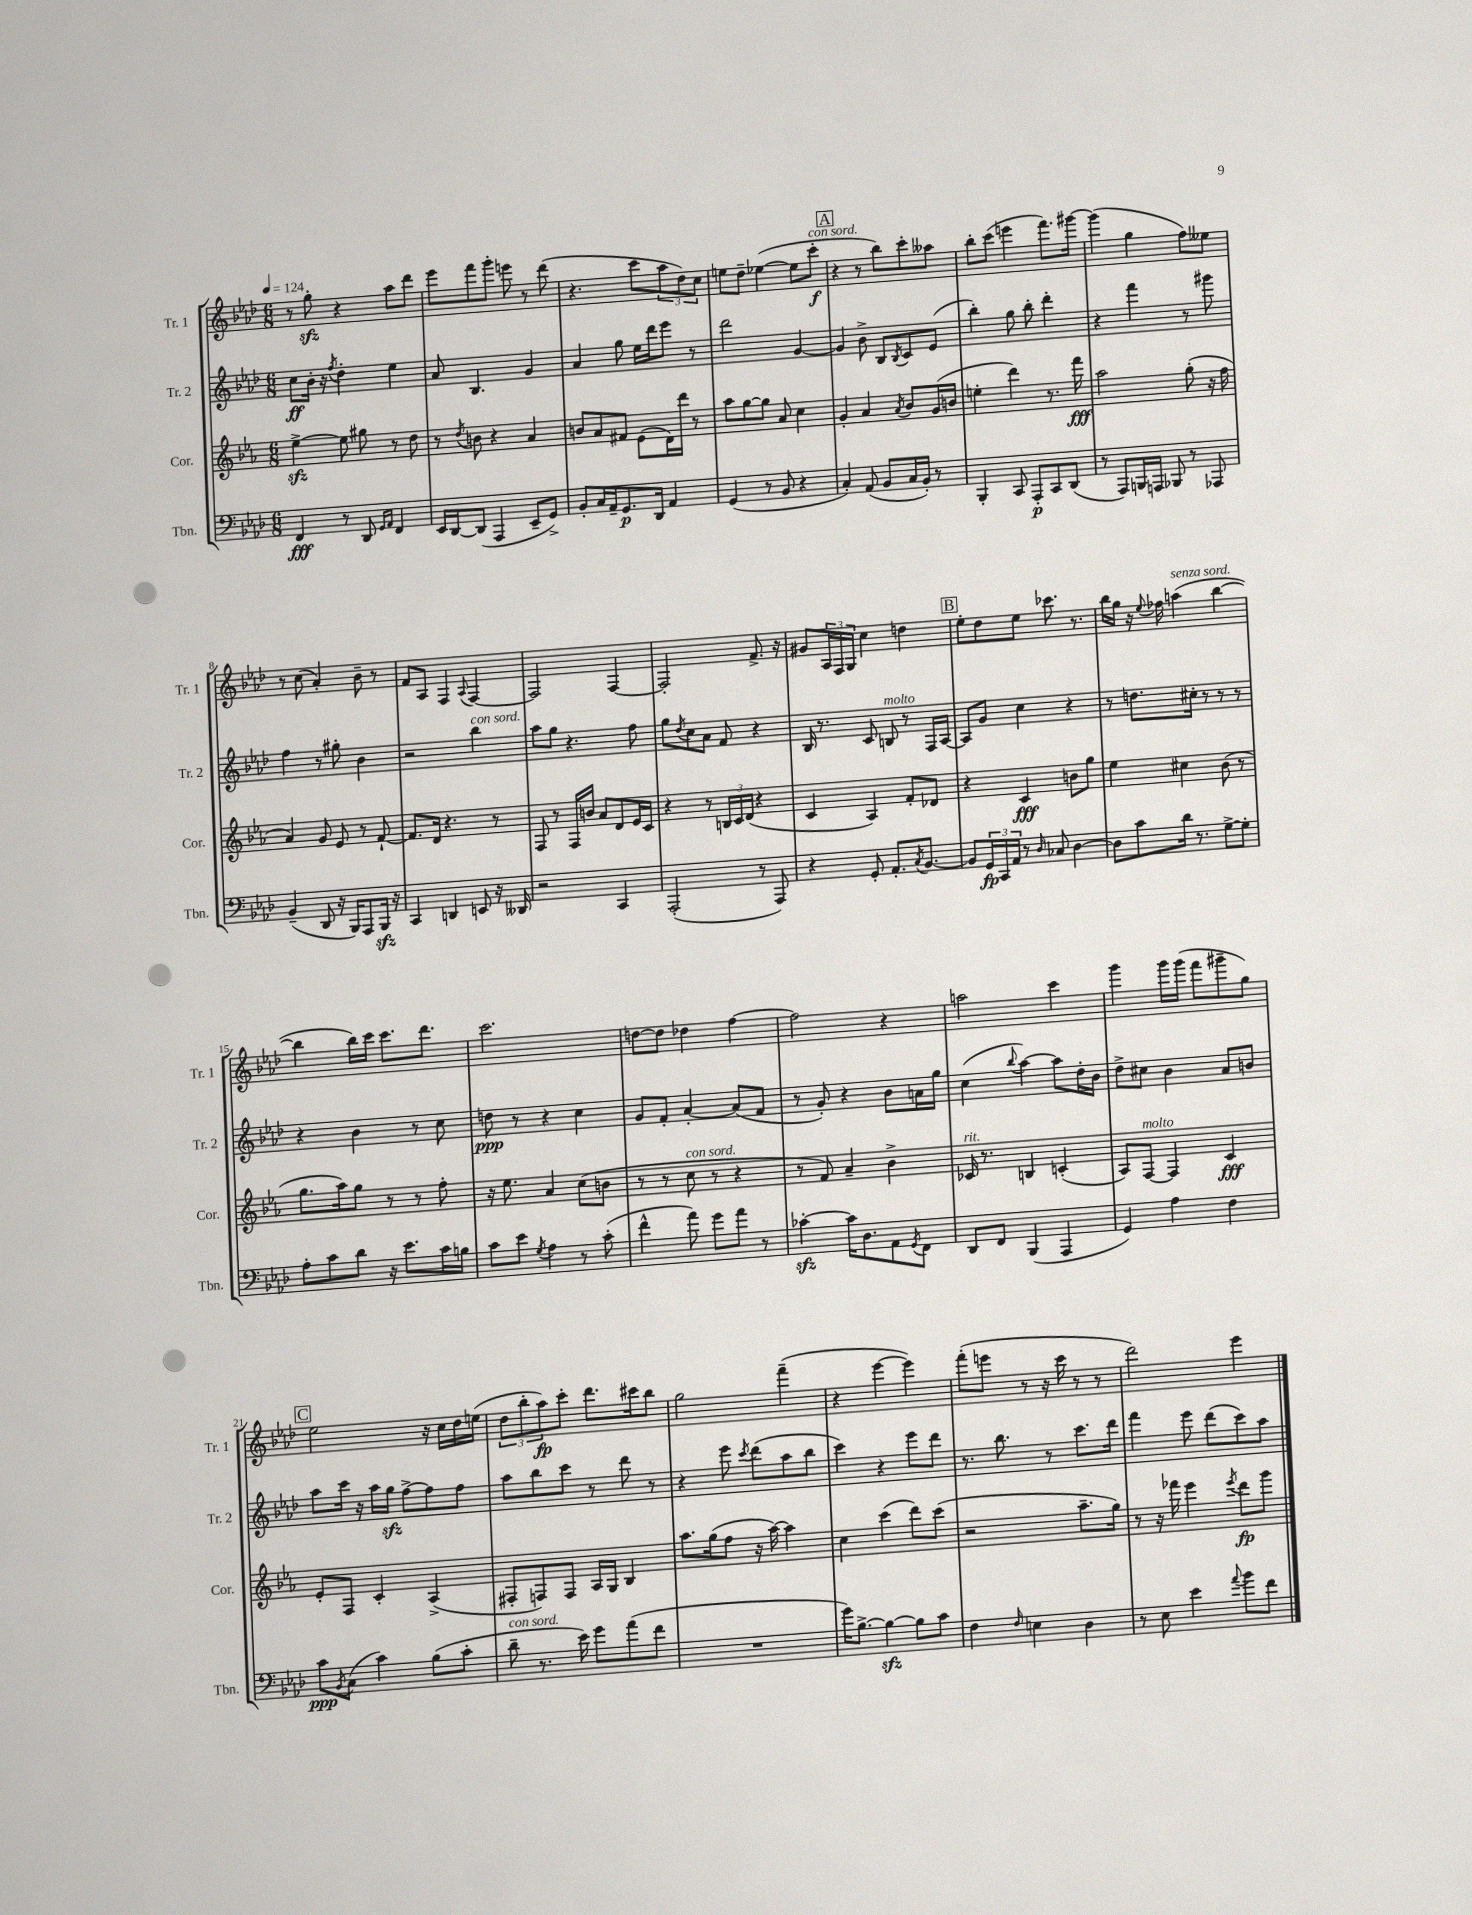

**kern	**kern	**kern	**kern
*staff4	*staff3	*staff2	*staff1
*clefF4	*clefG2	*clefG2	*clefG2
*k[b-e-a-d-]	*k[b-e-a-]	*k[b-e-a-d-]	*k[b-e-a-d-]
*M6/8	*M6/8	*M6/8	*M6/8
*MM124	*MM124	*MM124	*MM124
4FF	[4ee-^	8cc	8r
.	.	16b-'	8gg'
.	.	16r	.
.	.	8qff	.
8r	8ee-]	4dd-'	4r
8DD-	8gg#	.	.
16qqGG	.	.	.
16qqAA-	.	.	.
4FF	8r	4ee-	8aa-
.	8dd	.	8ddd-
=	=	=	=
16EE-	8r	8a-	8eee-
[16DD-	.	.	.
.	8qdd	.	.
(8DD-]	8b	4.B-	8fff
4AAA-	4r	.	8ggg'
.	.	.	8eee
8EE-~	4a-	4g	8r
8GG^)	.	.	(8ddd-
=	=	=	=
8BB-'	8b	4a-	4.r
16C	8a-	.	.
16AA-~	.	.	.
8.GG	8f#	8gg	.
.	(8e-	16ee-	8ccc
16DD-	.	16ddd-	.
4AA-	16d)	8eee-	12aa-
.	16ddd	.	.
.	.	.	12dd-)
.	8r	8r	.
.	.	.	12cc
=	=	=	=
(4GG	8aa-	2ddd-	8ee
.	[8gg	.	8dd-~
8r	8gg]	.	([4ee-
8BB-	8a-	.	.
4r	4cc	[4g	8ee-]
.	.	.	8ccc'
=	=	=	=
4C')	4g'	4g]	4r
(8AA-	4a-	8b-^	8r
8BB-	.	8B-	8bb-)
.	8qa-	8qB-	.
16C	8b-	8c	8ccc'
16BB-')	.	.	.
8r	(16g	(8e-	8aa--
.	16b	.	.
=	=	=	=
4BBB-'	4ee'	4bb-')	8bb-'
.	.	.	(8ccc
8CC	4ddd)	8gg	4eee
8AAA-'	.	8bb-'	.
8CC	8.r	4ddd-'	8.fff)
(8DD-	.	.	.
.	16fff	.	[16ggg#
=	=	=	=
8r	2aa-	4r	(4ggg#]
8AAA-)	.	.	.
16BBB	.	4fff	4gg
16AAA	.	.	.
8BBB-	.	.	.
8r	(8gg'	8r	8ff)
8AAA-	16r	8ggg#	8ee--
.	16ff	.	.
=	=	=	=
(4BB-~	4a-)	4ff	8r
.	.	.	(8cc
8DD-	8g	8r	4a-')
16r	8e-	8gg#'	.
16BBB-)	.	.	.
8AAA-	8r	4b-	8b-~
16BBB-	[8f`	.	8r
16r	.	.	.
=	=	=	=
4CC	8.f]	2r	8f
.	.	.	8A-
.	16d	.	.
4DD	4.r	.	4F
.	.	.	8qqA-
8EE	.	4bb-	[4F
16r	8r	.	.
16DD--	.	.	.
=	=	=	=
2r	8F	8aa-	2F]
.	8r	8gg	.
.	16F	4.r	.
.	16b	.	.
.	8a-	.	.
4CC	8d	.	[4F
.	16e-	8ff	.
.	16c	.	.
=	=	=	=
(2AAA-'	4r	8gg	2F']
.	.	8qdd-	.
.	.	8cc	.
.	8r	8a-	.
.	24B	8f	.
.	24c	.	.
.	(24d	.	.
8r	4r	4r	8.f^
8AAA-)	.	.	.
.	.	.	16r
=	=	=	=
4r	4c	16B-	8g#
.	.	8.r	.
.	.	.	24A-
.	.	.	24F
.	.	.	24G
8GG'	4A-)	8c	4cc
8.AA-'	.	8B	.
.	8f'	8r	4dd
8qC	.	.	.
[8.BB-	.	.	.
.	8d-	16F	.
.	.	[16A-	.
=	=	=	=
8BB-]	4r	8A-]	8ee-'
24GG	.	8g	8dd-
24CC	.	.	.
24AA-	.	.	.
8r	4c	4cc	8ee-
16qqD-	.	.	.
8C-	.	.	8.ccc-
[4D-	8b	4r	.
.	.	.	8.r
.	8gg	.	.
=	=	=	=
8D-]	4ee-	8r	16bb-
.	.	.	16gg
8c	.	8.dd	16r
.	.	.	8qqee-
.	.	.	16ff-
16d-	4cc#	.	(4aa
8.r	.	16cc#'	.
.	.	8r	.
[8G^	(8b-	8r	[4bb-
8G']	8r	8r	.
=	=	=	=
8A-'	8.gg	4r	4bb-]
8c	.	.	.
.	16aa-)	.	.
8d-	8gg	4b-	16bb-)
.	.	.	16ccc
16r	8r	.	8.ccc
8.e-	.	.	.
.	8r	8r	.
.	.	.	8.ddd-
16c	8ff'	8cc	.
16B	.	.	.
=	=	=	=
8c	16r	8dd	2.ccc
.	8.ee-	.	.
8e-	.	8r	.
8qG	.	.	.
4A-	4a-	4r	.
8r	(8cc	4cc	.
(8c'	8b	.	.
=	=	=	=
4f^^	8r	8g	[8dd
.	8r	8f'	8dd]
8a-)	8cc	[4a-'	4dd-
8g	8r	.	.
8a-	4r	(8a-]	[4ff
8r	.	8f	.
=	=	=	=
[4c-'	8r	8r	2ff]
.	8f)	8g')	.
16c-]	4a-~	4r	.
8.D-	.	.	.
8AA-	4b-^	8b-	4r
8qGG	.	.	.
8FF	.	16a	.
.	.	16gg	.
=	=	=	=
8DD-	16c-	(4cc	2aa
.	8.r	.	.
8FF	.	.	.
.	.	8qqbb-	.
(4BBB-	4B	[4aa-)	.
4AAA-	(4c'	8aa-]	4ccc
.	.	16dd-'	.
.	.	16b-	.
=	=	=	=
4GG)	8A-)	8dd-^	4ggg
.	[8F	8cc#	.
4A-	4F]	4b-	16ggg
.	.	.	(16ggg
.	.	.	8fff
4F	4c	8a-	8ggg#~
.	.	8b	8gg)
=	=	=	=
8c	8e-'	8aa-	2ee-
8qBB-	.	.	.
(8C	8F	16ccc	.
.	.	16r	.
4c)	4c'	16aa-	.
.	.	16gg	.
.	.	[8ff^	.
(8B-	(4A-^	8ff]	16r
.	.	.	16cc
8c'	.	8ff	16dd-
.	.	.	(16ee
=	=	=	=
8d-~	8F#'	8aa-	12dd-
.	.	.	12bb-'
8.r	8F)	8bb-	.
.	.	.	12aa-)
.	8F	8ccc	8ccc'
16e-)	.	.	.
8g	16A-	8r	8.ddd-
.	16G	.	.
(8a-	4B-	8ddd-	.
.	.	.	16ccc#
8f	.	8r	8bb-
=	=	=	=
2.r	8.aa-	4r	2gg
.	(16gg	.	.
.	8ff	8eee-	.
.	.	8qccc	.
.	16r	(8ddd-	.
.	[16aa-)	.	.
.	4aa-]	8aa-	(4fff~
.	.	8bb-	.
=	=	=	=
16g)	4cc	4ccc)	4r
[8.B-^	.	.	.
4B-_	(4ccc	4r	[4eee-
8B-]	8ddd)	8eee-	4eee-])
8c	(8ccc	8ddd-	.
=	=	=	=
4F	2r	8.r	(8fff'
.	.	.	8eee
.	.	8.bb-	.
16qqF	.	.	.
4E	.	.	8r
.	.	8r	16r
.	.	.	16ccc
4D-	8.aa-~	8.ccc	8r
.	.	.	8r
.	16gg)	16ddd-	.
=	=	=	=
8r	8r	4fff	2ddd-)
8E-	16r	.	.
.	16fff-	.	.
4e-	4eee-	8eee-	.
.	.	(8ddd-	.
8qqa-	8qeee-	.	.
8b-	8ddd	8ccc)	4eee-
8f	8ggg	8aa-	.
==	==	==	==
*-	*-	*-	*-
